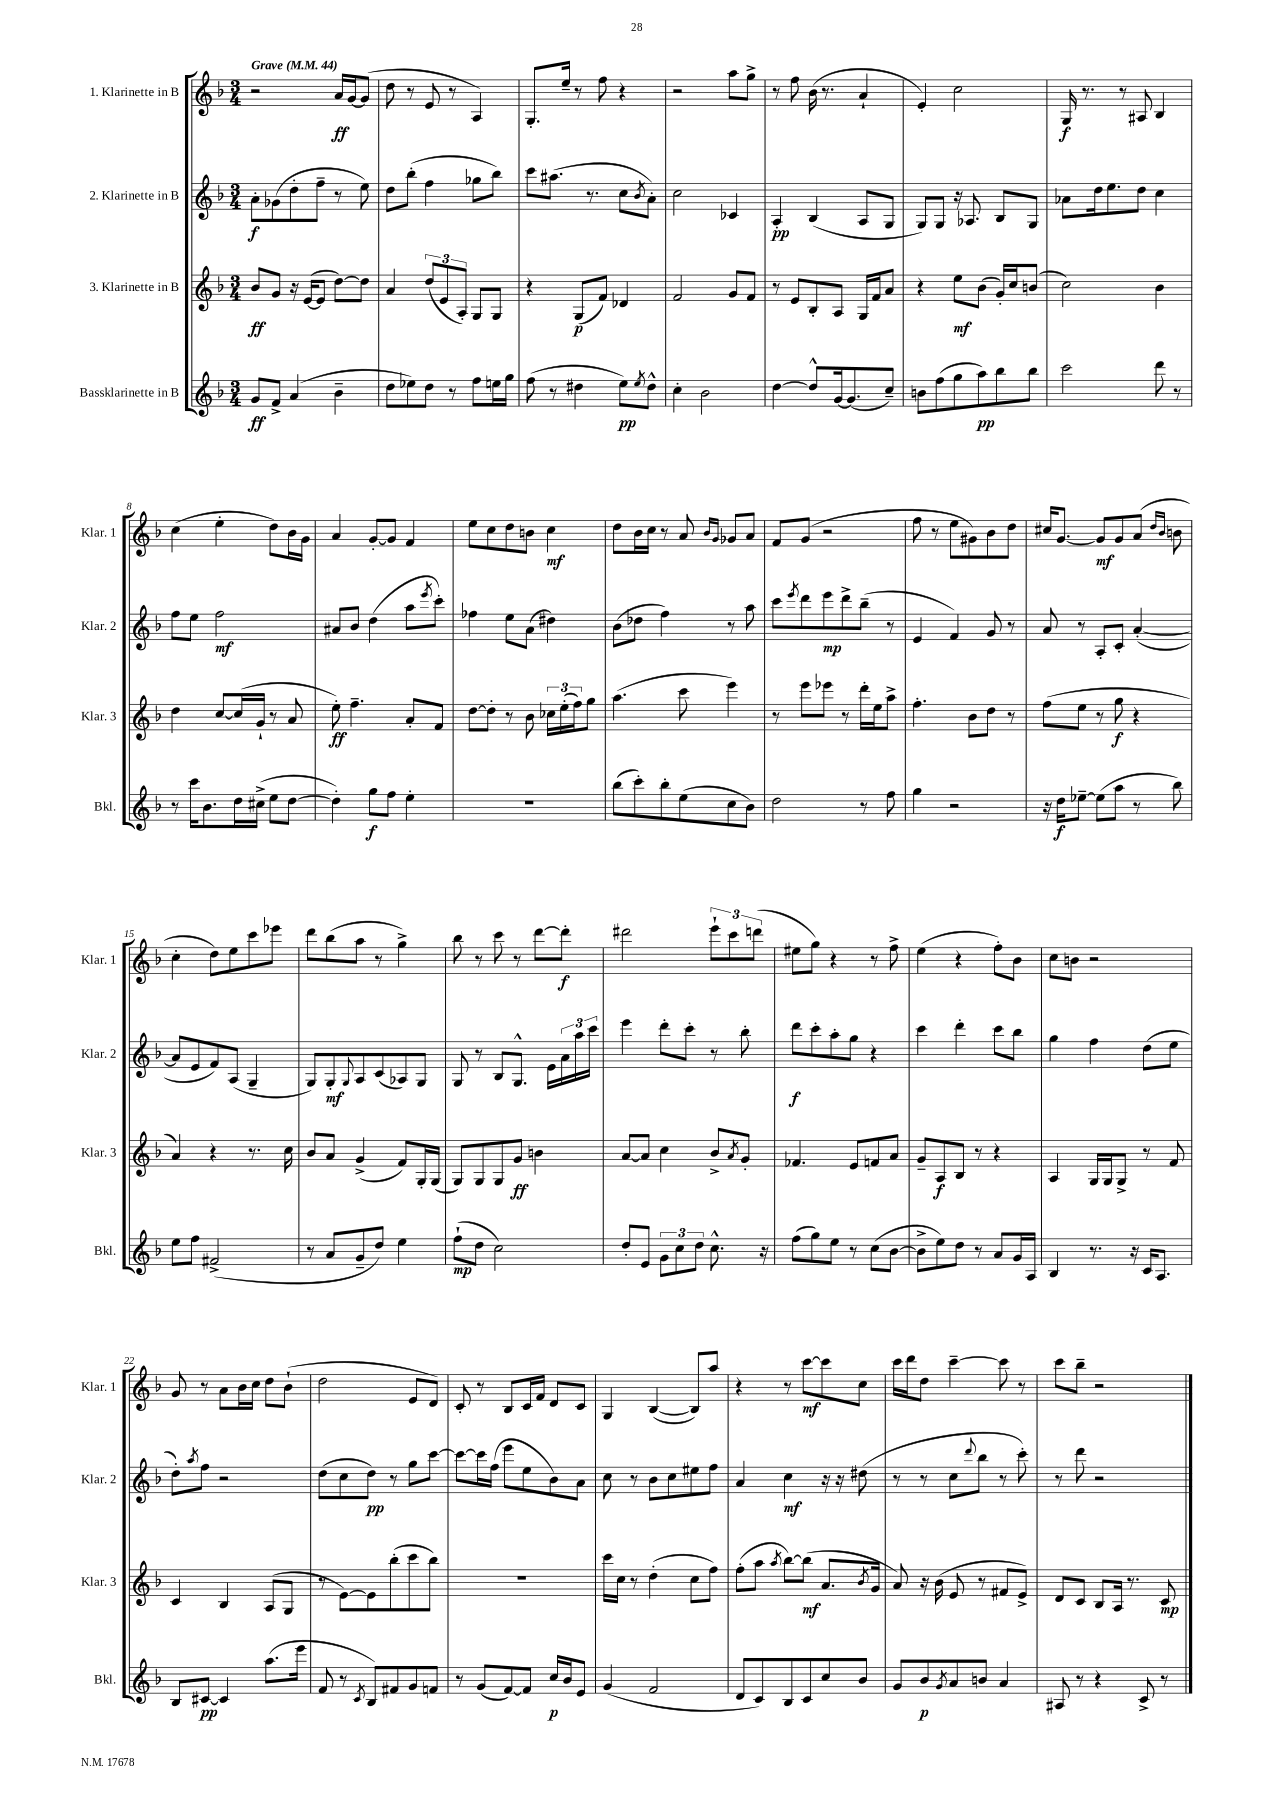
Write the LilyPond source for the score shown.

<<
\new StaffGroup <<
\new Staff = "s0" \with { instrumentName = "1. Klarinette in B" shortInstrumentName = "Klar. 1" } {
    \clef treble \key f \major \numericTimeSignature \time 3/4 \tempo "Grave" 4 = 44
    r2 a'16\ff g'16~ g'8( |
    d''8 r8 e'8 r8 a4) |
    g8.-. e''16-- r8 f''8 r4 |
    r2 a''8 g''8-> |
    r8 f''8 bes'16( r8. a'4-! |
    e'4-.) c''2 |
    g16\f r8. r8 ais8 bes4 |
    c''4( e''4-. d''8) bes'16 g'16 |
    a'4 g'8~-. g'8 f'4 |
    e''8 c''8 d''8 b'8 c''4\mf |
    d''8 bes'16 c''16 r8 a'8 \grace { bes'16 g'16 } ges'8 a'8 |
    f'8 g'8( r2 |
    f''8 r8 e''8 gis'8) bes'8 d''8 |
    cis''16 g'8.~ g'8\mf g'8 a'8( \grace { d''16 bes'16 } b'8 |
    c''4-. d''8) e''8 c'''8 ees'''8 |
    d'''8 bes''8( a''8 r8 g''4->) |
    bes''8 r8 c'''8 r8 d'''8~ d'''8-.\f |
    dis'''2 \tuplet 3/2 { e'''8-! c'''8 d'''8( } |
    eis''8 g''8) r4 r8 f''8-> |
    e''4( r4 f''8-.) bes'8 |
    c''8 b'8 r2 |
    g'8 r8 a'8 bes'16 c''16 d''8 bes'8-!( |
    d''2 e'8 d'8) |
    c'8-. r8 bes8 c'16 f'16 d'8 c'8 |
    g4 bes4~( bes8) a''8 |
    r4 r8 c'''8~\mf c'''8 c''8 |
    c'''16 d'''16 d''8 c'''4~-- c'''8 r8 |
    c'''8 bes''8-- r2 \bar "|." |
}
\new Staff = "s1" \with { instrumentName = "2. Klarinette in B" shortInstrumentName = "Klar. 2" } {
    \clef treble \key f \major \numericTimeSignature \time 3/4
    a'8-.\f ges'8( d''8-. f''8-- r8 e''8) |
    d''8 bes''8-.( f''4 ges''8 bes''8) |
    c'''8 ais''8.( r8. c''8 \acciaccatura { bes'8 } a'8-.) |
    c''2 ces'4 |
    a4-.\pp bes4( a8 g8 |
    g8) g8 r16 aes8. bes8 g8 |
    aes'8 d''16 e''8. d''8 c''4 |
    f''8 e''8 f''2\mf |
    ais'8 bes'8 d''4( a''8 \acciaccatura { e'''8 } c'''8-.) |
    fes''4 e''8 a'8( dis''4) |
    bes'8( des''8 f''4) r8 a''8 |
    c'''8 \acciaccatura { e'''8 } d'''8 e'''8\mp d'''8-> bes''8--( r8 |
    e'4 f'4) g'8 r8 |
    a'8 r8 a8-. c'8-. a'4~-.( |
    a'8 e'8 f'8) a8( g4-- |
    g8) g8-.\mf \appoggiatura { g8 } a8 c'8( aes8) g8 |
    g8 r8 bes8 g8.-^ e'16 \tuplet 3/2 { a'16 a''16 c'''16 } |
    e'''4 d'''8-. c'''8-. r8 bes''8-. |
    d'''8\f c'''8-. a''8-. g''8 r4 |
    c'''4 d'''4-. c'''8 bes''8 |
    g''4 f''4 d''8( e''8 |
    d''8-.) \acciaccatura { a''8 } f''8 r2 |
    d''8( c''8 d''8\pp) r8 g''8 c'''8~ |
    c'''8~ c'''16 f''16( e'''8 e''8 bes'8) a'8 |
    c''8 r8 bes'8 c''8 eis''8 f''8 |
    a'4 c''4\mf r16 r16 dis''8( |
    r8 r8 c''8 \appoggiatura { d'''8 } bes''8 r8 c'''8-.) |
    r8 d'''8 r2 \bar "|." |
}
\new Staff = "s2" \with { instrumentName = "3. Klarinette in B" shortInstrumentName = "Klar. 3" } {
    \clef treble \key f \major \numericTimeSignature \time 3/4
    bes'8\ff g'8 r16 e'16~( e'8 d''8~) d''8 |
    a'4 \tuplet 3/2 { d''8( e'8 a8-.) } g8 g8 |
    r4 g8\p( f'8) des'4 |
    f'2 g'8 f'8 |
    r8 e'8 bes8-. a8 g16 f'16 a'8 |
    r4 e''8\mf bes'8( g'16-.) c''16 b'8( |
    c''2) bes'4 |
    d''4 c''8~ c''16( g'16-! r8 a'8 |
    e''8-.\ff) f''4.-- a'8-. f'8 |
    d''8~ d''8-. r8 bes'8 \tuplet 3/2 { ces''16 e''16-.( f''16) } g''8 |
    a''4.( c'''8 e'''4) |
    r8 e'''8 ees'''8 r8 d'''16-. e''16 a''8-> |
    f''4.-. bes'8 d''8 r8 |
    f''8( e''8 r8 g''8\f r4 |
    a'4) r4 r8. c''16 |
    bes'8 a'8 g'4->( f'8) g16-. g16( |
    g8) g8 g8 g'8\ff b'4 |
    a'8~ a'8 c''4 bes'8-> \acciaccatura { a'8 } g'8-. |
    fes'4. e'8 f'8 a'8 |
    g'8-- a8\f bes8 r8 r4 |
    a4 g16 g16 g8-> r8 f'8 |
    c'4 bes4 a8( g8 |
    r8 e'8~) e'8 bes''8-.( c'''8 bes''8) |
    R2. |
    c'''16 c''16 r8 d''4-.( c''8 f''8) |
    f''8-.( a''8 \acciaccatura { a''8 } bes''8~) bes''8\mf( a'8. \acciaccatura { bes'8 } g'16 |
    a'8) r16 bes'16( e'8 r8 fis'8 e'8->) |
    d'8 c'8 bes8 a16 r8. c'8\mp \bar "|." |
}
\new Staff = "s3" \with { instrumentName = "Bassklarinette in B" shortInstrumentName = "Bkl." } {
    \clef treble \key f \major \numericTimeSignature \time 3/4
    g'8\ff f'8-> a'4( bes'4-- |
    d''8 ees''8) d''8 r8 f''8 e''16 g''16 |
    f''8( r8 dis''4 e''8\pp) \acciaccatura { e''8 } dis''8-^ |
    c''4-. bes'2 |
    d''4~ d''8-^ g'16~ g'8.( c''8--) |
    b'8 f''8( g''8 a''8\pp) bes''8 bes''8 |
    c'''2 d'''8 r8 |
    r8 c'''16 bes'8. d''16 cis''16->( e''8 d''8~ |
    d''4-.) g''8\f f''8 e''4-. |
    R2. |
    bes''8( c'''8-.) bes''8-. e''8( c''8 bes'8) |
    d''2 r8 f''8 |
    g''4 r2 |
    r16 d''16\f ees''8~-- ees''8( a''8 r8 bes''8) |
    e''8 f''8 fis'2->( |
    r8 a'8 g'8-- d''8) e''4 |
    f''8-!\mp( d''8 c''2) |
    d''8-. e'8 \tuplet 3/2 { g'8 c''8 d''8 } c''8.-^ r16 |
    f''8( g''8) e''8 r8 c''8( bes'8~ |
    bes'8-> e''8) d''8 r8 a'8 g'16 a16 |
    bes4 r8. r16 c'16 a8. |
    bes8 cis'8~\pp cis'4 a''8.( e'''16 |
    f'8 r8 \acciaccatura { c'8 } bes8) fis'8 g'8 f'8 |
    r8 g'8( f'8~) f'8 c''16\p bes'16 e'8 |
    g'4( f'2 |
    d'8 c'8) bes8 c'8 c''8 bes'8 |
    g'8 bes'8\p \acciaccatura { g'8 } a'8 b'8 a'4 |
    ais8 r8 r4 c'8-> r8 \bar "|." |
}
>>
>>
